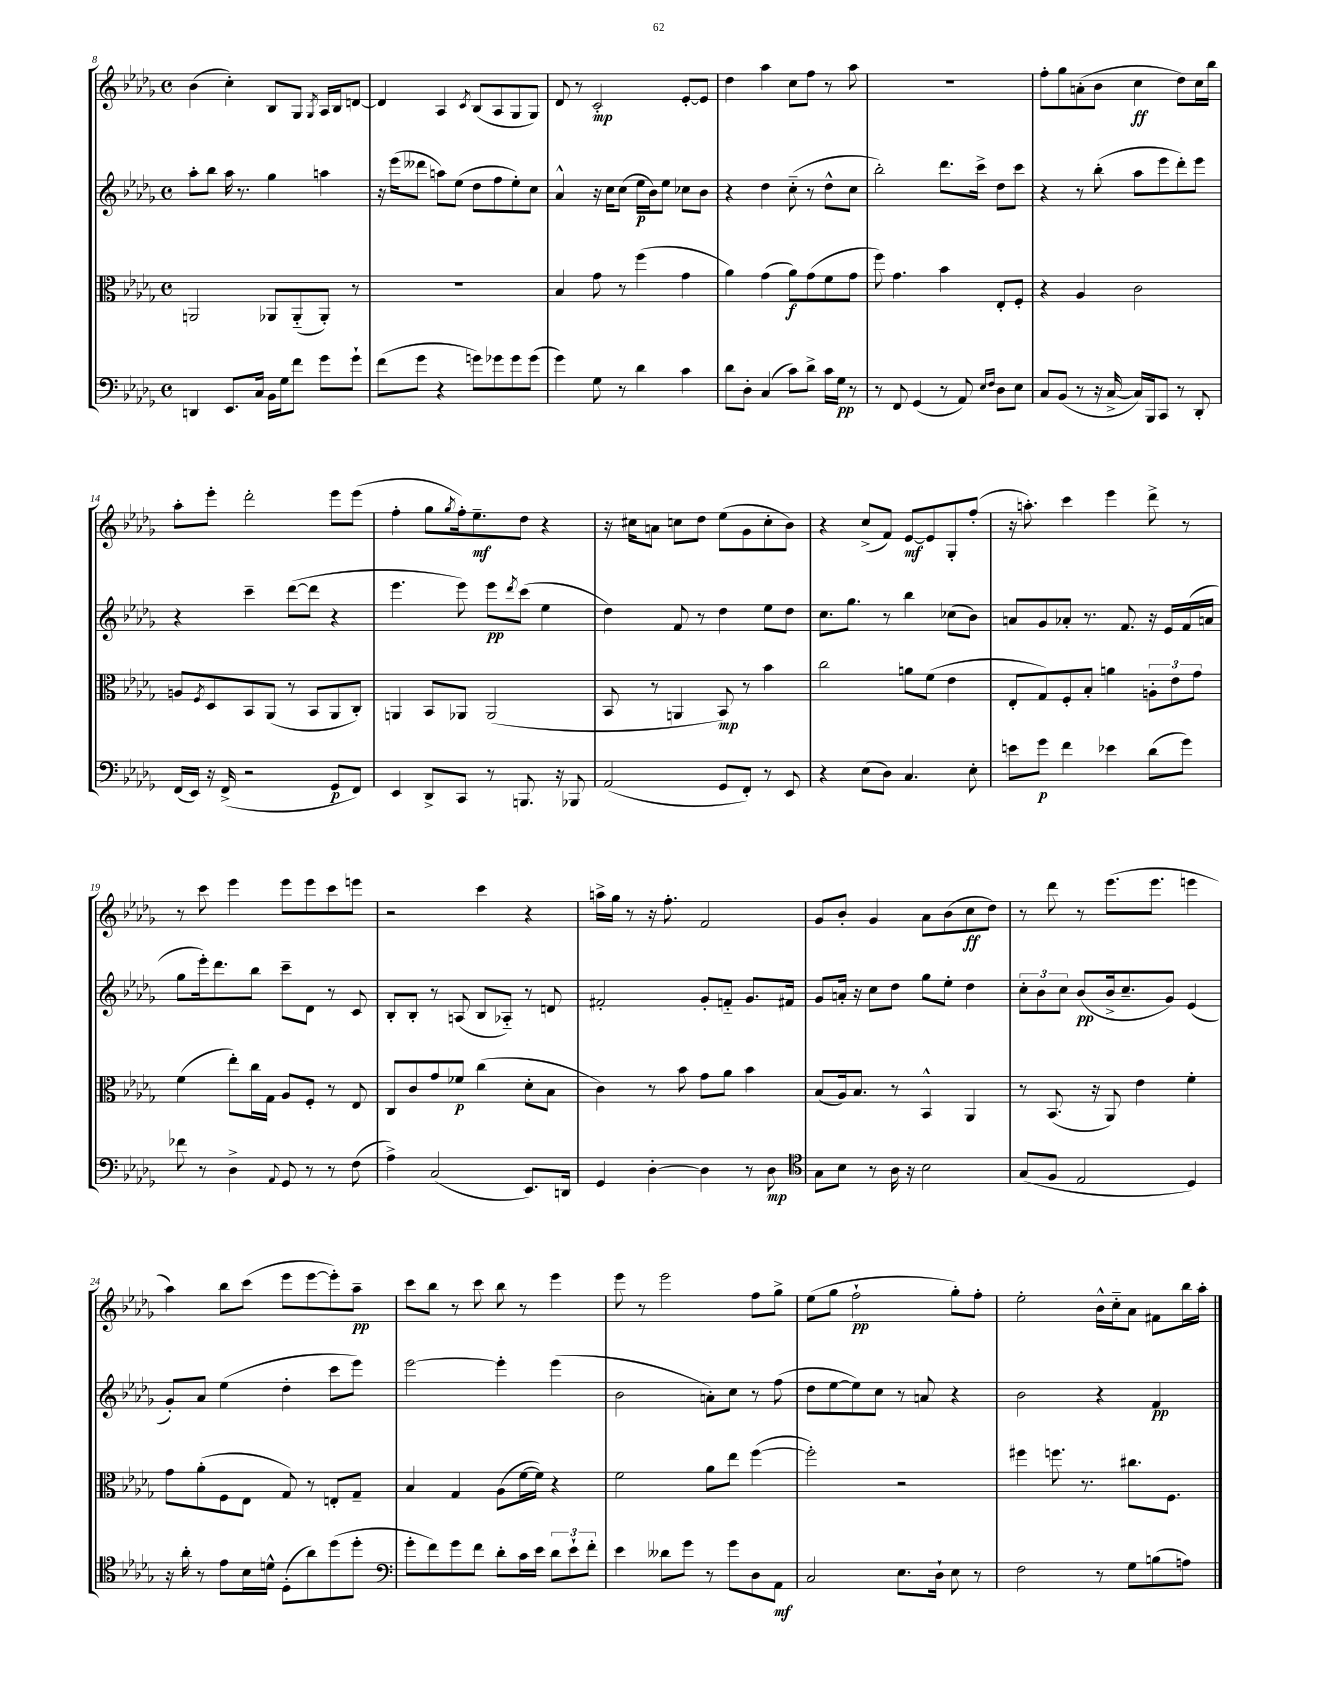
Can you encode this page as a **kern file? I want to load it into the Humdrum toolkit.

**kern	**dynam	**kern	**dynam	**kern	**dynam	**kern	**dynam
*part4	*part4	*part3	*part3	*part2	*part2	*part1	*part1
*staff4	*staff4	*staff3	*staff3	*staff2	*staff2	*staff1	*staff1
*clefF4	*	*clefC3	*	*clefG2	*	*clefG2	*
*k[b-e-a-d-g-]	*	*k[b-e-a-d-g-]	*	*k[b-e-a-d-g-]	*	*k[b-e-a-d-g-]	*
*M4/4	*	*M4/4	*	*M4/4	*	*M4/4	*
*met(c)	*	*met(c)	*	*met(c)	*	*met(c)	*
=8	=8	=8	=8	=8	=8	=8	=8
4DDn/	.	2AAn/	.	8aa-'\L	.	(4b-\	.
.	.	.	.	8bb-\J	.	.	.
8.EE-/L	.	.	.	16aa-\	.	4cc'\)	.
.	.	.	.	8.r	.	.	.
16C/Jk	.	.	.	.	.	.	.
16BB-\LL	.	8AA-X/L	.	4gg-\	.	8B-/L	.
16G-\J	.	.	.	.	.	.	.
8f\J	.	(8AA-/	.	.	.	8G-/J	.
.	.	.	.	.	.	8qG-/	.
8g-\L	.	8AA-'/J)	.	4aan\	.	16A-/LL	.
.	.	.	.	.	.	16B-/J	.
8g-`\J	.	8r	.	.	.	[8dn/J	.
=9	=9	=9	=9	=9	=9	=9	=9
(8f\L	.	1r	.	16r	.	4d/]	.
.	.	.	.	(16eee-\KL	.	.	.
8g-\J	.	.	.	8ddd--X\J	.	.	.
4r	.	.	.	8aan\L)	.	4A-/	.
.	.	.	.	(8ee-\J	.	.	.
.	.	.	.	.	.	8qc/	.
8gn\L)	.	.	.	8dd-\L	.	(8B-/L	.
8g-X\	.	.	.	8ff\	.	8A-/	.
8g-\	.	.	.	8ee-'\)	.	8G-/	.
(8g-\J	.	.	.	8cc\J	.	8G-/J)	.
=10	=10	=10	=10	=10	=10	=10	=10
4g-\)	.	4B-/	.	4a-^^/	.	8d-/	.
.	.	.	.	.	.	8r	.
8G-\	.	8g-\	.	16r	.	2c'/	mp
.	.	.	.	16cc\KL	.	.	.
8r	.	8r	.	(8cc\J	.	.	.
4d-\	.	(4ff\	.	16ee-\LL	p	.	.
.	.	.	.	16b-\J)	.	.	.
.	.	.	.	8ee-\J	.	.	.
4c\	.	4g-\	.	8cc-X\L	.	[8e-'/L	.
.	.	.	.	8b-\J	.	8e-/J]	.
=11	=11	=11	=11	=11	=11	=11	=11
8d-\L	.	4a-\)	.	4r	.	4dd-\	.
8D-'\J	.	.	.	.	.	.	.
(4C/	.	(4g-\	.	4dd-\	.	4aa-\	.
8c\L)	.	8a-\L)	f	(8cc\	.	8cc\L	.
8d-^\J	.	(8g-\	.	8r	.	8ff\J	.
16c\LL	.	8f\	.	8dd-^^\L	.	8r	.
16G-\JJ	pp	.	.	.	.	.	.
8r	.	8g-\J	.	8cc\J	.	8aa-\	.
=12	=12	=12	=12	=12	=12	=12	=12
8r	.	8ff\)	.	2bb-'\)	.	1r	.
8FF/	.	4.g-\	.	.	.	.	.
(4GG-/	.	.	.	.	.	.	.
8r	.	4b-\	.	8.ddd-\L	.	.	.
8AA-/)	.	.	.	.	.	.	.
.	.	.	.	16ccc^\Jk	.	.	.
16qqE-/LL	.	.	.	.	.	.	.
16qqF/JJ	.	.	.	.	.	.	.
8D-\L	.	8E-'/L	.	8dd-\L	.	.	.
8E-\J	.	8F'/J	.	8ccc\J	.	.	.
=13	=13	=13	=13	=13	=13	=13	=13
8C/L	.	4r	.	4r	.	8ff'\L	.
(8BB-/J	.	.	.	.	.	8gg-\	.
8r	.	4A-/	.	8r	.	(8an'\	.
16r	.	.	.	(8bb-'\	.	8b-\J	.
[16C^/	.	.	.	.	.	.	.
16C/LL])	.	2c\	.	8aa-\L	.	4cc\	ff
16BBB-/J	.	.	.	.	.	.	.
8CC/J	.	.	.	8eee-\	.	.	.
8r	.	.	.	8ddd-'\)	.	8dd-\L)	.
8DD-'/	.	.	.	8eee-\J	.	16cc\L	.
.	.	.	.	.	.	16bb-\JJ	.
!!LO:LB:g=z
=14	=14	=14	=14	=14	=14	=14	=14
(16FF/LL	.	8An/L	.	4r	.	8aa-'\L	.
16EE-/JJ)	.	.	.	.	.	.	.
.	.	8qF/	.	.	.	.	.
16r	.	8D-/	.	.	.	8eee-'\J	.
(16FF^/	.	.	.	.	.	.	.
2r	.	8BB-/	.	4ccc~\	.	2ddd-'\	.
.	.	(8AA-/J	.	.	.	.	.
.	.	8r	.	([8ddd-\L	.	.	.
.	.	8BB-/L	.	8ddd-\J]	.	.	.
8GG-/L	p	8AA-/	.	4r	.	8eee-\L	.
8FF/J)	.	8C'/J)	.	.	.	(8eee-\J	.
=15	=15	=15	=15	=15	=15	=15	=15
4EE-/	.	4AAn/	.	4.eee-\	.	4ff'\	.
8DD-^/L	.	8BB-/L	.	.	.	8gg-\L	.
.	.	.	.	.	.	8qgg-/	.
8CC/J	.	8AA-X/J	.	8eee-\)	.	16ff'\k)	.
.	.	.	.	.	.	8.ee-~\	mf
8r	.	(2AA-/	.	8eee-\L	pp	.	.
.	.	.	.	8qddd-/	.	.	.
8.BBBn/	.	.	.	(8ccc\J	.	8dd-\J	.
.	.	.	.	4ee-\	.	4r	.
16r	.	.	.	.	.	.	.
8BBB-X/	.	.	.	.	.	.	.
=16	=16	=16	=16	=16	=16	=16	=16
(2AA-/	.	8BB-/	.	4dd-\)	.	16r	.
.	.	.	.	.	.	16cc#X\KL	.
.	.	8r	.	.	.	8an\J	.
.	.	4AAn/	.	8f/	.	8ccn\L	.
.	.	.	.	8r	.	8dd-\J	.
8GG-/L	.	8BB-/)	mp	4dd-\	.	(8ee-\L	.
8FF'/J)	.	8r	.	.	.	8g-\	.
8r	.	4b-\	.	8ee-\L	.	8cc'\	.
8EE-/	.	.	.	8dd-\J	.	8b-\J)	.
=17	=17	=17	=17	=17	=17	=17	=17
4r	.	2cc\	.	8.cc\L	.	4r	.
.	.	.	.	8.gg-\J	.	.	.
(8E-\L	.	.	.	.	.	(8cc^/L	.
8D-\J)	.	.	.	8r	.	8f/J)	.
4.C/	.	8an\L	.	4bb-\	.	[8e-/L	mf
.	.	(8f\J	.	.	.	8e-/]	.
.	.	4e-\	.	(8cc-X\L	.	8G-'/	.
8E-'\	.	.	.	8b-\J)	.	(8ff'/J	.
=18	=18	=18	=18	=18	=18	=18	=18
8en\L	.	8E-'/L	.	8an/L	.	16r	.
.	.	.	.	.	.	8.aan'\)	.
8g-\J	p	8G-/)	.	8g-/	.	.	.
4f\	.	8F'/	.	8a-X'/J	.	4ccc\	.
.	.	8B-'/J	.	8.r	.	.	.
4e-X\	.	4an\	.	.	.	4eee-\	.
.	.	.	.	8.f/	.	.	.
(8d-\L	.	12An'\L	.	16r	.	8ddd-^\	.
.	.	.	.	16e-/LL	.	.	.
.	.	12e-\	.	.	.	.	.
8g-\J)	.	.	.	(16f/	.	8r	.
.	.	12g-\J	.	.	.	.	.
.	.	.	.	16an/JJ	.	.	.
!!LO:LB:g=z
=19	=19	=19	=19	=19	=19	=19	=19
8f-X\	.	(4f\	.	8gg-\L	.	8r	.
8r	.	.	.	16eee-'\k)	.	8ccc\	.
.	.	.	.	8.ddd-\	.	.	.
4D-^\	.	8ee-'\L)	.	.	.	4eee-\	.
.	.	16cc\L	.	8bb-\J	.	.	.
.	.	16G-\JJ	.	.	.	.	.
8qqAA-/	.	.	.	.	.	.	.
8GG-/	.	8A-/L	.	8ccc~\L	.	8eee-\L	.
8r	.	8F'/J	.	8d-\J	.	8eee-\	.
8r	.	8r	.	8r	.	8ccc\	.
(8F\	.	8E-/	.	8c/	.	8eeen\J	.
=20	=20	=20	=20	=20	=20	=20	=20
4A-^\)	.	8C/L	.	8B-'/L	.	2r	.
.	.	8c/	.	8B-'/J	.	.	.
(2C/	.	8g-/	.	8r	.	.	.
.	.	8f-X/J	p	(8An/	.	.	.
.	.	(4cc\	.	8B-/L	.	4ccc\	.
.	.	.	.	8A-X/J)	.	.	.
8.EE-/L)	.	8d-'\L	.	8r	.	4r	.
.	.	8B-\J	.	8dn/	.	.	.
16DDn/Jk	.	.	.	.	.	.	.
=21	=21	=21	=21	=21	=21	=21	=21
4GG-/	.	4c\)	.	2f#X'/	.	16aan^\LL	.
.	.	.	.	.	.	16gg-\JJ	.
.	.	.	.	.	.	8r	.
[4D-'\	.	8r	.	.	.	16r	.
.	.	.	.	.	.	8.ff'\	.
.	.	8b-\	.	.	.	.	.
4D-\]	.	8g-\L	.	8g-'/L	.	2f/	.
.	.	8a-\J	.	8fn/J	.	.	.
8r	.	4b-\	.	8.g-/L	.	.	.
8D-\	mp	.	.	.	.	.	.
.	.	.	.	16f#X/Jk	.	.	.
=22	=22	=22	=22	=22	=22	=22	=22
*clefC4	*	*	*	*	*	*	*
8G-\L	.	(8B-/L	.	8g-/L	.	8g-/L	.
8B-\J	.	16A-/k)	.	16an'/Jk	.	8b-'/J	.
.	.	8.B-/J	.	16r	.	.	.
8r	.	.	.	8cc\L	.	4g-/	.
16A-\	.	8r	.	8dd-\J	.	.	.
16r	.	.	.	.	.	.	.
2B-\	.	4BB-^^/	.	8gg-\L	.	8a-\L	.
.	.	.	.	8ee-'\J	.	(8b-\	.
.	.	4AA-/	.	4dd-\	.	8cc\	ff
.	.	.	.	.	.	8dd-\J)	.
=23	=23	=23	=23	=23	=23	=23	=23
(8G-/L	.	8r	.	12cc'\L	.	8r	.
.	.	.	.	12b-\	.	.	.
8F/J	.	(8.BB-/	.	.	.	8ddd-\	.
.	.	.	.	12cc\J	.	.	.
2E-/	.	.	.	(8b-/L	pp	8r	.
.	.	16r	.	.	.	.	.
.	.	8AA-/)	.	16b-^/k	.	(8.eee-\L	.
.	.	.	.	8.cc~/	.	.	.
.	.	4e-\	.	.	.	.	.
.	.	.	.	.	.	8.eee-\J	.
.	.	.	.	8g-/J)	.	.	.
4D-/)	.	4f'\	.	(4e-/	.	4eeen\	.
!!LO:LB:g=z
=24	=24	=24	=24	=24	=24	=24	=24
16r	.	8g-\L	.	8g-'/L)	.	4aa-\)	.
16a-'\	.	.	.	.	.	.	.
8r	.	(8a-'\	.	8a-/J	.	.	.
8e-\L	.	8F\	.	(4ee-\	.	8bb-\L	.
16B-\L	.	8E-\J	.	.	.	(8ccc\J	.
16dn^^\JJ	.	.	.	.	.	.	.
(8D-'\L	.	8G-/)	.	4dd-'\	.	8eee-\L	.
8a-\)	.	8r	.	.	.	[8eee-\	.
(8dd-\	.	8En'/L	.	8ccc\L	.	8eee-'\])	.
8dd-'\J	.	8G-~/J	.	8eee-\J)	.	8aa-~\J	pp
=25	=25	=25	=25	=25	=25	=25	=25
*clefF4	*	*	*	*	*	*	*
8g-'\L	.	4B-/	.	[2eee-\	.	8ccc\L	.
8f\)	.	.	.	.	.	8bb-\J	.
8g-\	.	4G-/	.	.	.	8r	.
8f\J	.	.	.	.	.	8ccc\	.
8d-'\L	.	(8A-\L	.	4eee-'\]	.	8bb-\	.
16c\L	.	[16f\L	.	.	.	8r	.
16e-\JJ	.	16f\JJ])	.	.	.	.	.
12d-\L	.	4r	.	(4eee-\	.	4eee-\	.
12e-`\	.	.	.	.	.	.	.
12f'\J	.	.	.	.	.	.	.
=26	=26	=26	=26	=26	=26	=26	=26
4e-\	.	2f\	.	2b-\	.	8eee-\	.
.	.	.	.	.	.	8r	.
8d--X\L	.	.	.	.	.	2eee-\	.
8g-\J	.	.	.	.	.	.	.
8r	.	8a-\L	.	8an'\L)	.	.	.
8g-\L	.	8ee-\J	.	8cc\J	.	.	.
8D-\	.	([4ff\	.	8r	.	8ff\L	.
8AA-\J	mf	.	.	(8ff\	.	8gg-^\J	.
=27	=27	=27	=27	=27	=27	=27	=27
2C/	.	2ff'\])	.	8dd-\L	.	(8ee-\L	.
.	.	.	.	[8ee-\	.	8gg-\J	.
.	.	.	.	8ee-\])	.	2ff`\	pp
.	.	.	.	8cc\J	.	.	.
8.E-\L	.	2r	.	8r	.	.	.
.	.	.	.	8an/	.	.	.
16D-`\Jk	.	.	.	.	.	.	.
8E-\	.	.	.	4r	.	8gg-'\L)	.
8r	.	.	.	.	.	8ff'\J	.
=28	=28	=28	=28	=28	=28	=28	=28
2F\	.	4ff#X\	.	2b-\	.	2ee-'\	.
.	.	8.ffn\	.	.	.	.	.
.	.	8.r	.	.	.	.	.
8r	.	.	.	4r	.	16b-^^\LL	.
.	.	.	.	.	.	16cc\J	.
8G-\L	.	8.cc#X\L	.	.	.	8a-\J	.
(8Bn\	.	.	.	4f/	pp	8f#X\L	.
.	.	8.F\J	.	.	.	.	.
8An\J)	.	.	.	.	.	16bb-\L	.
.	.	.	.	.	.	16aa-'\JJ	.
==	==	==	==	==	==	==	==
*-	*-	*-	*-	*-	*-	*-	*-
